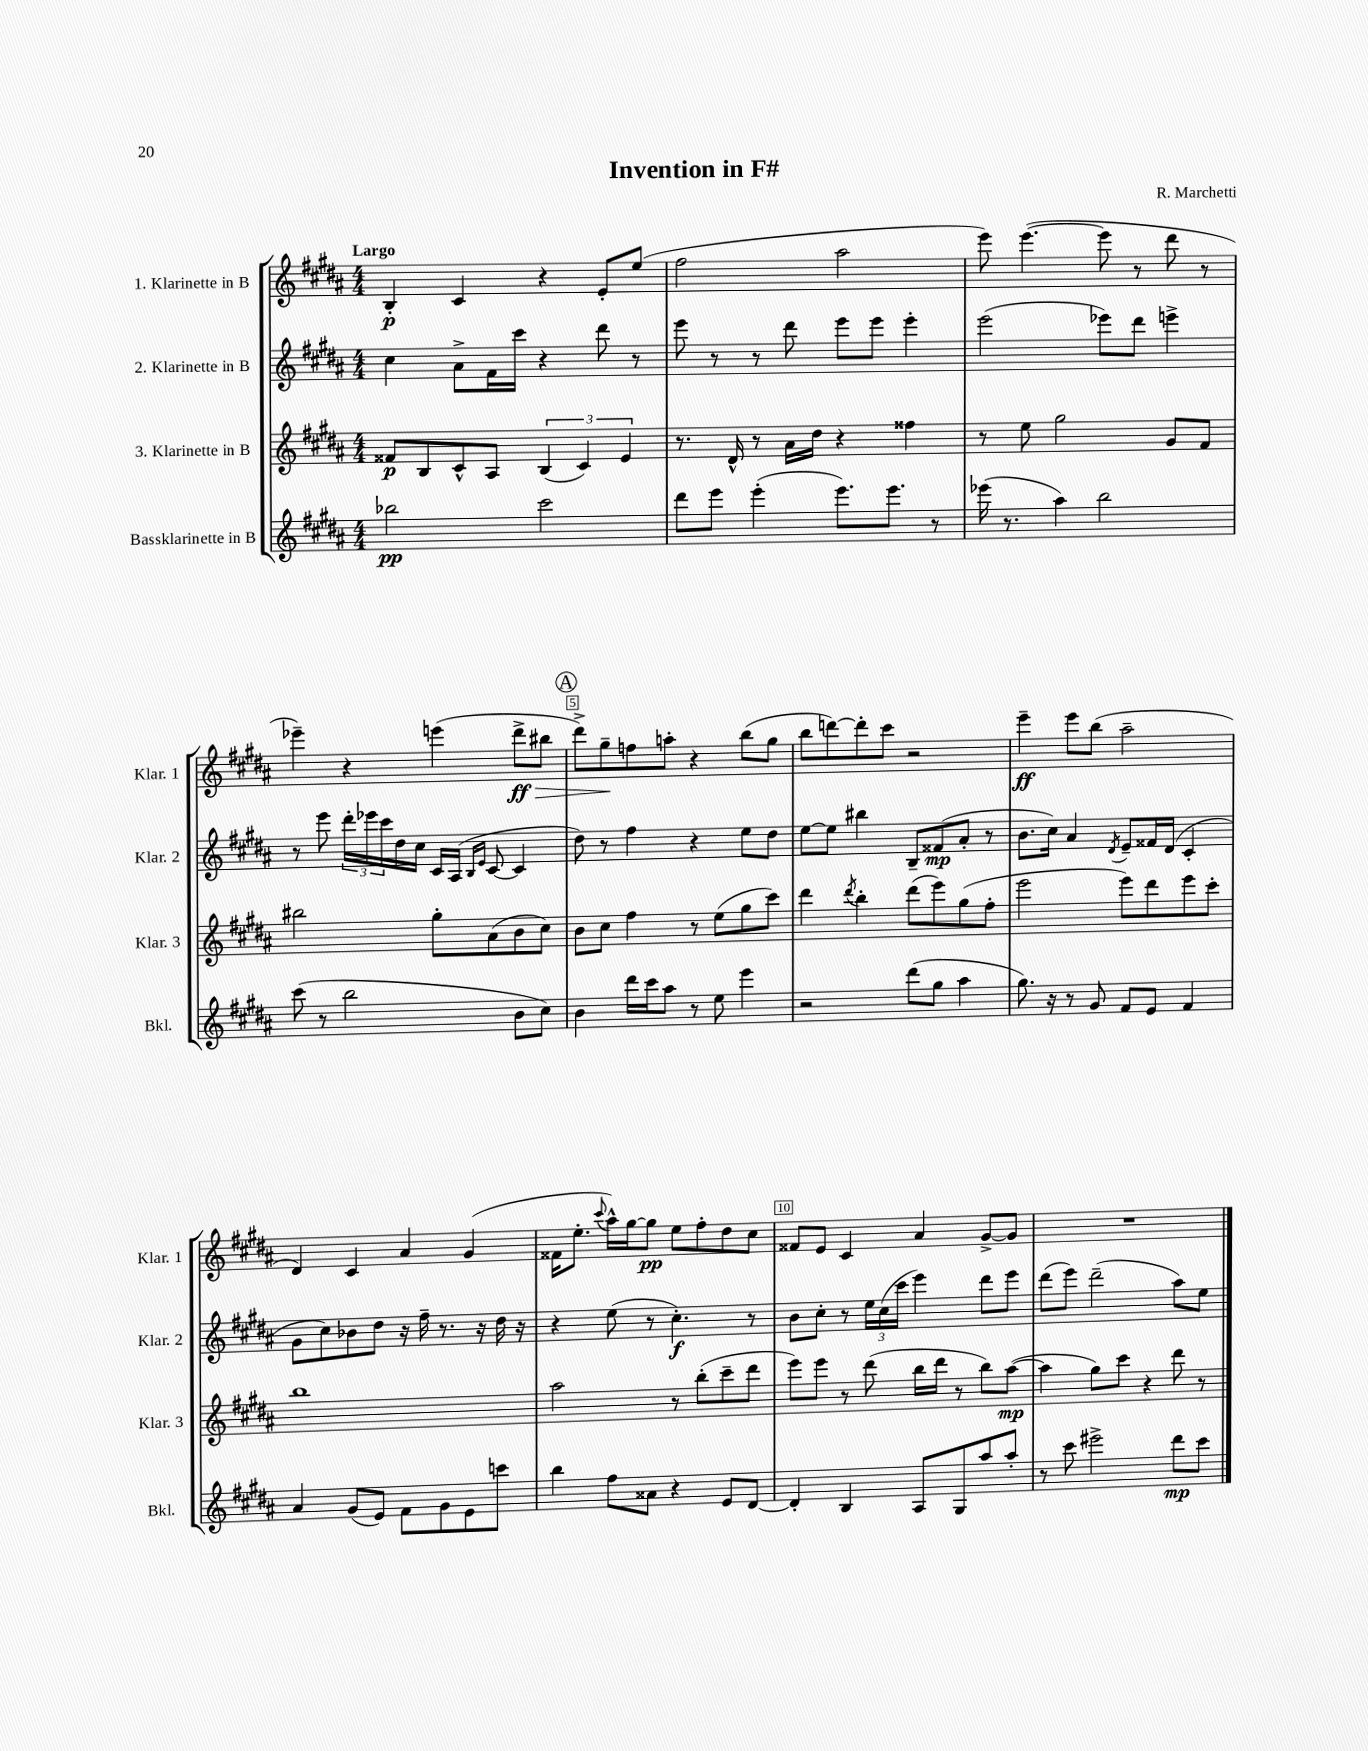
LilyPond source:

\header { title = "Invention in F#" composer = "R. Marchetti" }
<<
\new StaffGroup <<
\new Staff = "s0" \with { instrumentName = "1. Klarinette in B" shortInstrumentName = "Klar. 1" } {
    \clef treble \key b \major \numericTimeSignature \time 4/4 \tempo "Largo"
    b4-.\p cis'4 r4 e'8-. e''8( |
    fis''2 ais''2 |
    e'''8) e'''4.~( e'''8 r8 dis'''8 r8 |
    ees'''4--) r4 e'''4( dis'''8->\ff\> bis''8 |
    \mark \markup { \circle "A" } dis'''8->) gis''8--\! f''8 a''8-. r4 b''8( gis''8 |
    b''8 d'''8~) d'''8-. cis'''8 r2 |
    e'''4--\ff e'''8 b''8( ais''2-- |
    dis'4) cis'4 ais'4 gis'4( |
    fisis'16 e''8.-. \appoggiatura { cis'''8 } ais''16-^) gis''16~ gis''8\pp e''8 fis''8-. dis''8 cis''8 |
    fisis'8 e'8 cis'4 ais'4 gis'8~-> gis'8 |
    R1 \bar "|." |
}
\new Staff = "s1" \with { instrumentName = "2. Klarinette in B" shortInstrumentName = "Klar. 2" } {
    \clef treble \key b \major \numericTimeSignature \time 4/4
    cis''4 ais'8-> fis'16 cis'''16 r4 dis'''8 r8 |
    e'''8 r8 r8 dis'''8 e'''8 e'''8 e'''4-. |
    e'''2( ees'''8) dis'''8 e'''4-> |
    r8 e'''8 \tuplet 3/2 { dis'''16-. ees'''16 cis'''16 } dis''16 cis''16 cis'16 ais16( \grace { b16 e'16 } cis'8~ cis'4 |
    \mark \markup { \circle "A" } dis''8) r8 fis''4 r4 e''8 dis''8 |
    e''8~ e''8 bis''4 b8-- fisis'8\mp( ais'8-. r8 |
    b'8. cis''16) ais'4 \acciaccatura { dis'8 } e'8-- fisis'16 dis'16( cis'4-. |
    gis'8 cis''8) bes'8 dis''8 r16 fis''16-- r8. r16 dis''16 r16 |
    r4 e''8( r8 cis''4.-.\f) r8 |
    b'8 cis''8-. r8 \tuplet 3/2 { e''16 cis''16( cis'''16 } e'''4) dis'''8 e'''8 |
    dis'''8( e'''8) dis'''2--( ais''8) e''8 \bar "|." |
}
\new Staff = "s2" \with { instrumentName = "3. Klarinette in B" shortInstrumentName = "Klar. 3" } {
    \clef treble \key b \major \numericTimeSignature \time 4/4
    fisis'8\p b8 cis'8-^ ais8 \tuplet 3/2 { b4( cis'4) e'4 } |
    r8. dis'16-^ r8 ais'16 dis''16 r4 fisis''4 |
    r8 e''8 gis''2 gis'8 fis'8 |
    bis''2 gis''8-. ais'8( b'8 cis''8) |
    \mark \markup { \circle "A" } b'8 cis''8 fis''4 r8 e''8( gis''8 cis'''8) |
    dis'''4 \acciaccatura { dis'''8 } b''4-. dis'''8( e'''8) gis''8( fis''8-. |
    e'''2 e'''8) dis'''8 e'''8 cis'''8-. |
    b''1 |
    ais''2 r8 b''8-.( cis'''8-- dis'''8 |
    e'''8) e'''8 r8 dis'''8( b''16 dis'''16 r8 b''8) ais''8~\mp( |
    ais''4 gis''8) cis'''8 r4 dis'''8 r8 \bar "|." |
}
\new Staff = "s3" \with { instrumentName = "Bassklarinette in B" shortInstrumentName = "Bkl." } {
    \clef treble \key b \major \numericTimeSignature \time 4/4
    bes''2\pp cis'''2 |
    dis'''8 e'''8 e'''4-.( e'''8.) e'''8. r8 |
    ees'''16( r8. ais''4) b''2 |
    cis'''8( r8 b''2 b'8 cis''8) |
    \mark \markup { \circle "A" } b'4 dis'''16 cis'''16 ais''8 r8 e''8 e'''4 |
    r2 dis'''8( gis''8 ais''4 |
    gis''8.) r16 r8 gis'8 fis'8 e'8 fis'4 |
    ais'4 gis'8( e'8) fis'8 gis'8 e'8 c'''8 |
    b''4 fis''8 aisis'8 r4 e'8 dis'8~ |
    dis'4-. b4 ais8 gis8 ais''8 ais''8-. |
    r8 cis'''8 eis'''2-> dis'''8\mp cis'''8 \bar "|." |
}
>>
>>
\layout { \context { \Score \override BarNumber.break-visibility = ##(#f #t #t) barNumberVisibility = #(every-nth-bar-number-visible 5) \override BarNumber.stencil = #(make-stencil-boxer 0.1 0.3 ly:text-interface::print) } }
